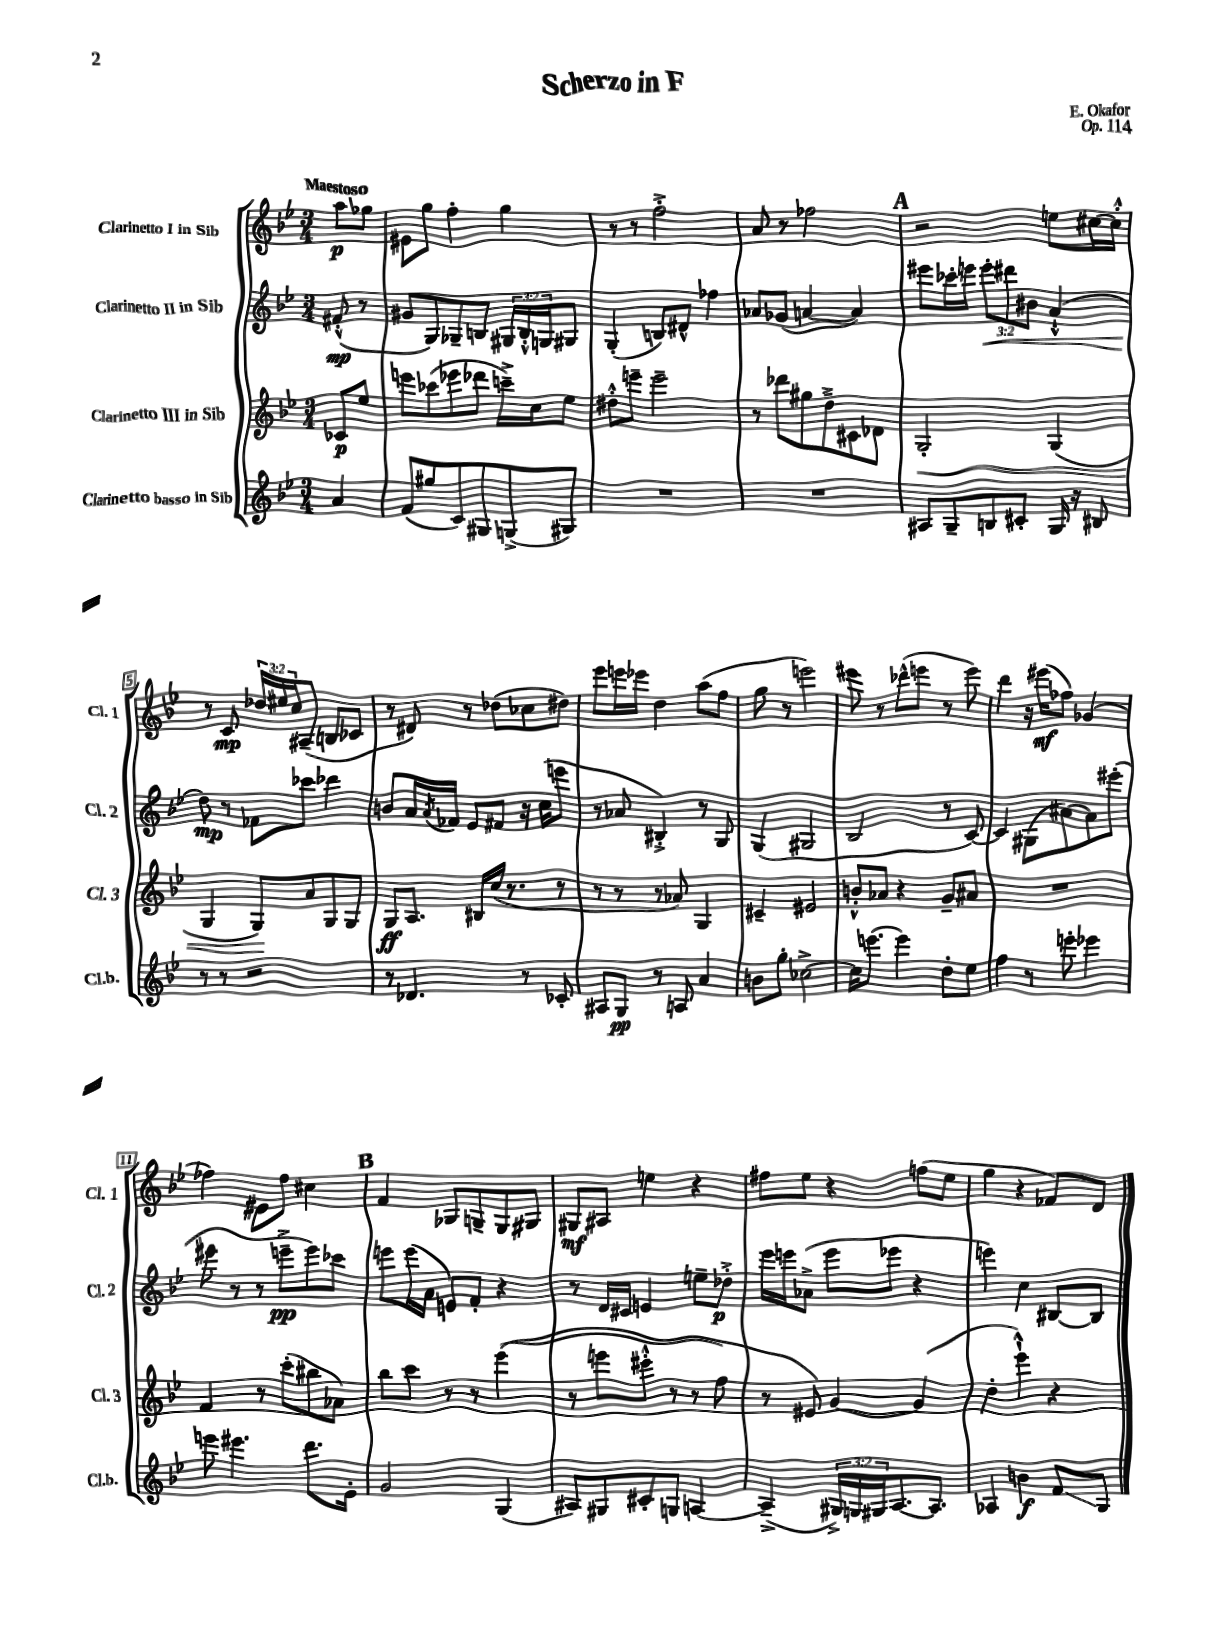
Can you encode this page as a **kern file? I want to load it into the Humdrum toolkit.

**kern	**kern	**kern	**kern
*staff4	*staff3	*staff2	*staff1
*clefG2	*clefG2	*clefG2	*clefG2
*k[b-e-]	*k[b-e-]	*k[b-e-]	*k[b-e-]
*M3/4	*M3/4	*M3/4	*M3/4
4a	8c-	(8f#'^^	8aa
.	8ee-	8r	8gg-
=	=	=	=
(8f	8eee	8g#	8e#
8gg#	(8ccc-	8G)	8gg
8c)	8eee-	8G-~	4ff'
8G#	8ddd-	8B	.
(8G^	16ccc~^)	24G#	4gg
.	.	24B'^^	.
.	16cc	.	.
.	.	24G	.
8G#)	8ee-	8G#	.
=	=	=	=
2.r	8dd#'^^	(4G'	8r
.	8eee~	.	8r
.	2eee~	8B)	2ff'^
.	.	8d#^^	.
.	.	4ff-	.
=	=	=	=
2.r	8r	8a-	8a
.	8ddd-	(8g-	8r
.	8gg#	[4a	2ff-
.	8dd~^	.	.
.	8c#	4a])	.
.	8d-	.	.
=	=	=	=
8A#	2G'	8eee#	2r
8G~	.	16ccc-'	.
.	.	16eee	.
8B	.	12eee'	.
.	.	12ddd#	.
8c#'	.	.	.
.	.	12b#	.
16G	(4G	(4a`^^	8ee
16r	.	.	.
8B#	.	.	[16cc#
.	.	.	16cc#'^^]
=	=	=	=
8r	4G	8dd)	8r
8r	.	8r	8c
2r	8G)	8f-	24dd-
.	.	.	24ee#
.	.	.	24cc
.	8a	8ccc-	(8A#~
.	8G	4ddd-	8B
.	8G	.	8c-
=	=	=	=
8r	8G	8b	8r
4.d-	8.A	16a	8d#)
.	.	8qa	.
.	.	16f-	.
.	.	8e-	8r
.	16B#	.	.
.	(16cc	8f#	(8dd-
.	8.r	.	.
8r	.	16r	8cc-
.	.	(16cc	.
8c-'	8r	8eee	8dd#)
=	=	=	=
8A#	8r	8r	8eee-
8G	8r	8a-	16eee
.	.	.	16eee-
8r	8r	4B#'^)	4dd
8A	8a-)	.	.
4a	4G	8r	(8aa
.	.	8G	8ff
=	=	=	=
8b	4c#~	(4G	8gg
8gg'	.	.	8r
[2cc-^	2e#	2G#	2eee)
=	=	=	=
16cc-]	8b'^^	2B-	8eee#
[8.eee	.	.	.
.	8a-	.	8r
4eee]	4r	.	(8ddd-^^
.	.	.	8eee
8dd'	8g~	8r	8r
8ee-	8a#	[8c)	8eee)
=	=	=	=
4ff	2.r	4c]	4ddd
8r	.	(8G#	16r
.	.	.	(16eee#
8eee'	.	[8a#)	8ff-)
4eee-	.	8a#]	(4g-
.	.	(8eee#'	.
=	=	=	=
8eee	4f	8eee#	4ff-)
4.eee#	.	8r	.
.	8r	8r	8e#
.	(8ccc'	8eee~^	8ff-
8.ddd	8bb#	8eee)	4cc#
.	8a-)	8ccc-	.
16e-'	.	.	.
=	=	=	=
2g	8bb-	8eee	4f
.	8ccc	(16eee	.
.	.	16a	.
.	8r	8e)	8G-
.	8r	8f'	8G~
(4G	&((4eee-	4r	8G
.	.	.	8G#
=	=	=	=
8A#)	8r	8r	8G#
8G#	8eee	16d	8A#
.	.	16c#	.
8c#'	8eee#'^^	4e	4ee
8G	8r	.	.
[4A	8r	8ee~	4r
.	8ff)	8dd-'^	.
=	=	=	=
(4A~^]	8r	16eee-	8ff#
.	.	16eee	.
.	8e#&)	(8a-^	8ee-
24G#^)	[4g	8eee	4r
24G	.	.	.
24G#	.	.	.
[8.A	.	8eee-	.
.	(4g]	4r	(8ff
8.A]	.	.	.
.	.	.	8ee-
=	=	=	=
4A-	4dd'	4eee)	4gg
4b	4eee-`^^)	4cc	4r
8f	4r	[8B#	8f-)
8G	.	8B#]	8d
==	==	==	==
*-	*-	*-	*-
